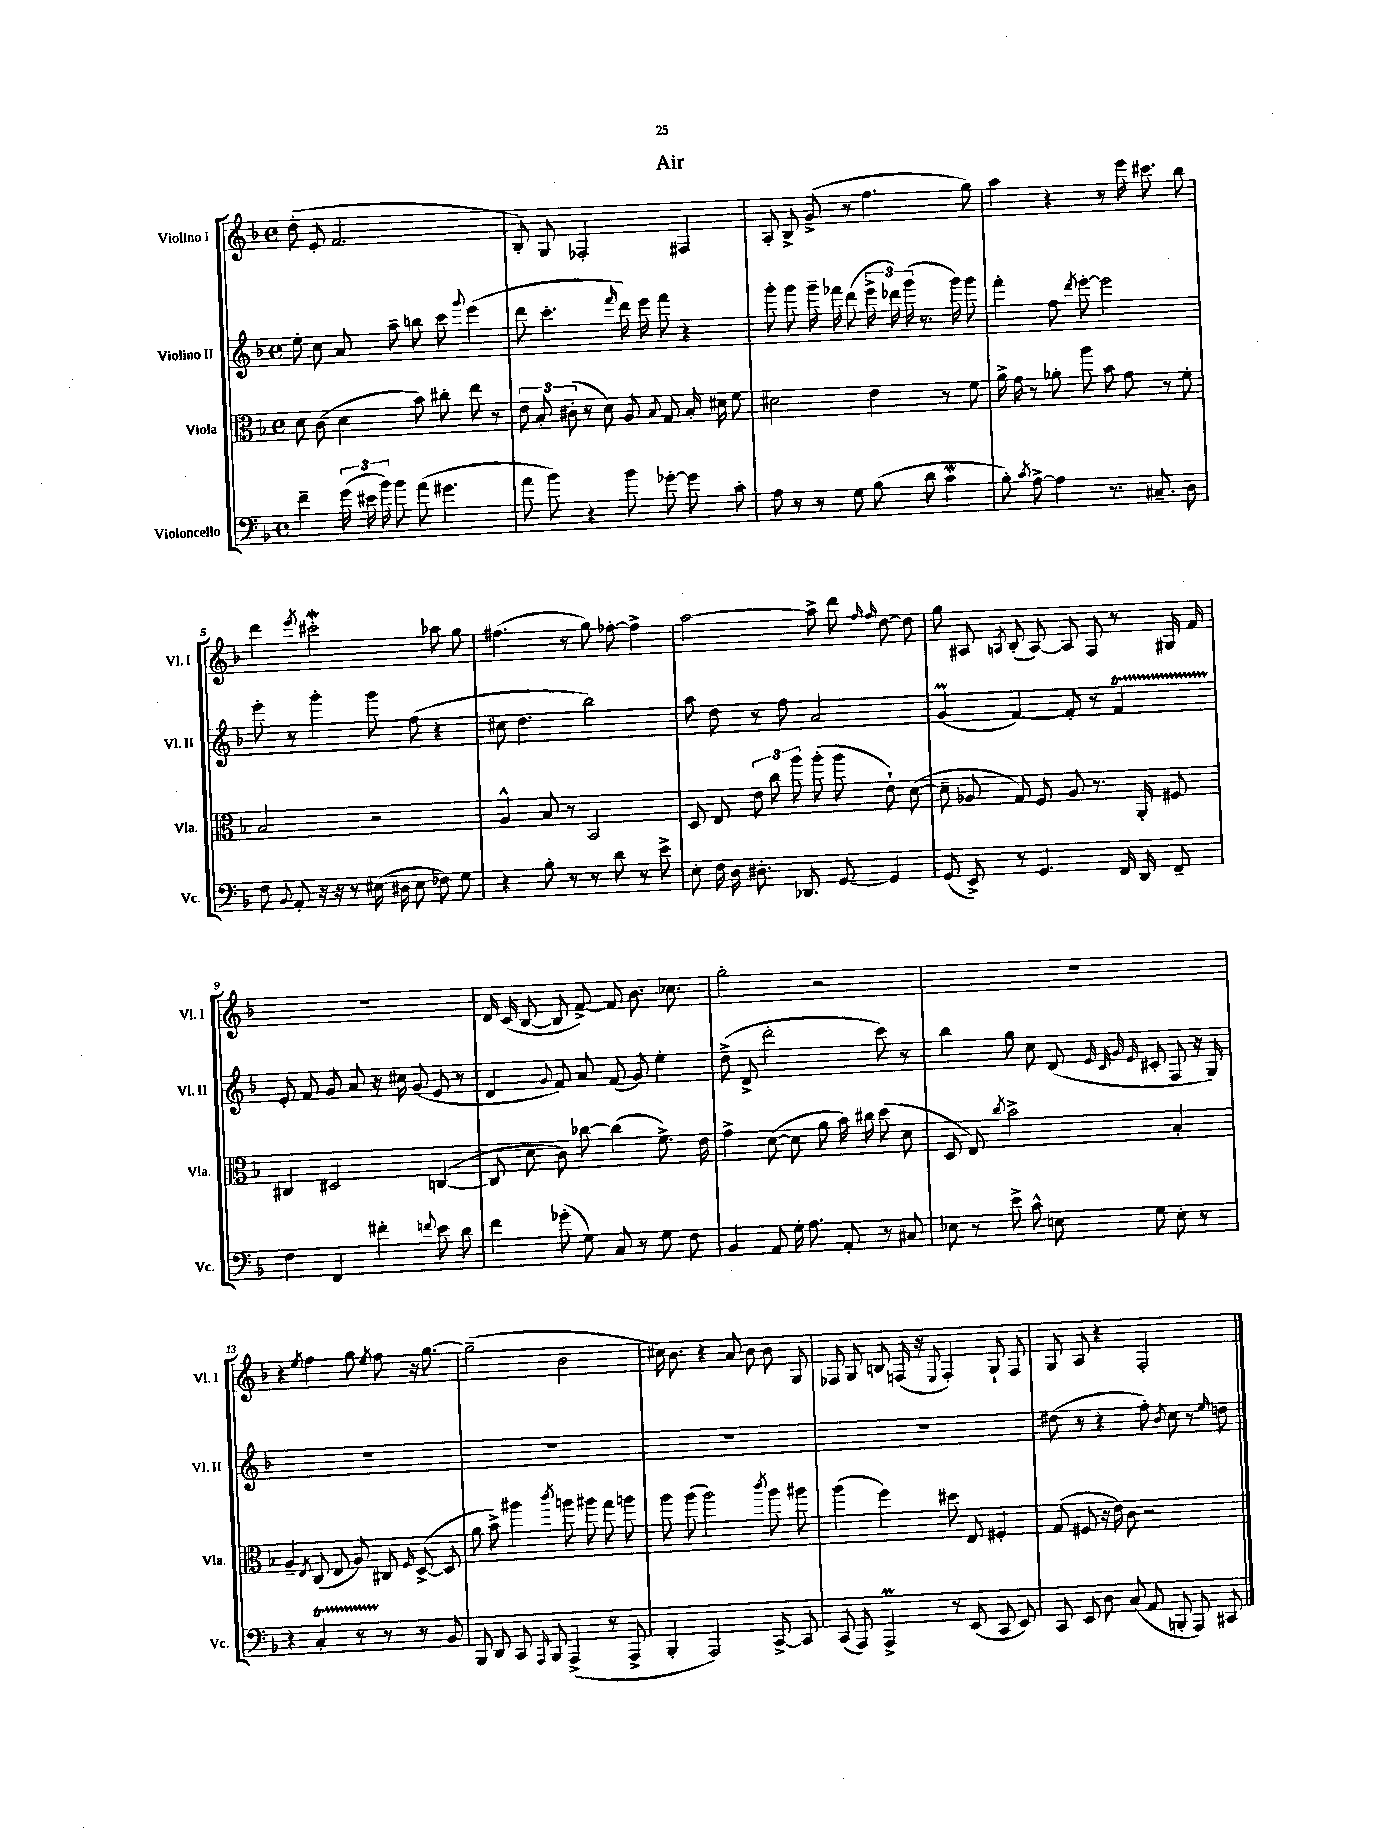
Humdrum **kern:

**kern	**kern	**kern	**kern
*staff4	*staff3	*staff2	*staff1
*clefF4	*clefC3	*clefG2	*clefG2
*k[b-]	*k[b-]	*k[b-]	*k[b-]
*M4/4	*M4/4	*M4/4	*M4/4
*met(c)	*met(c)	*met(c)	*met(c)
4f~	8d	8ee'	(8dd'
.	(8c	8cc	8e'
(24g	4d	8a	2.f
24e#	.	.	.
24b-)	.	.	.
8b-	.	8aa~	.
(8a	8b-)	8bb	.
4.g#	8cc#'	8ccc	.
.	.	8qqggg	.
.	8ee	(4eee	.
.	8r	.	.
=	=	=	=
8a	12e	8ddd	8B-')
.	12B-'	.	.
8b-)	.	4.ccc'	8G
.	(12c#'	.	.
4r	8r	.	2F-'
.	8d)	.	.
.	.	16qqfff	.
8b-	8A	16ddd)	.
.	.	16eee	.
.	8qqB-	.	.
[8g-'	8G	8fff	.
8g-]	16B-'	4r	4F#
.	16d#	.	.
8c'	8f	.	.
=	=	=	=
8A	2d#	8ggg'	8A'
8r	.	8ggg	8B-^
8r	.	16ggg~	(8g^
.	.	16fff-	.
8G	.	(8ddd	8r
(8B-	4e	24eee^	4.ff
.	.	24ddd-)	.
.	.	(24ggg	.
8d	.	8.r	.
4c	8r	.	.
.	.	16ggg)	.
.	8f	8ggg	8gg)
=	=	=	=
8B-')	16a^	4fff'	4aa
.	16g	.	.
8qc	.	.	.
[8A^	8r	.	.
4A]	8a-'	8ff	4r
.	.	8qddd	.
.	8aa	[8eee'	.
8.r	8b-	2eee]	8r
.	8g	.	16eee
8.C#~	.	.	8.ccc#
.	8r	.	.
8D	8f'	.	8bb-
=	=	=	=
8F	2B-	8eee'	4ddd
8qqBB-	.	.	.
8AA'	.	8r	.
.	.	.	8qeee
16r	.	4ggg'	2ccc#'
16r	.	.	.
8r	.	.	.
(16E#	2r	8ggg	.
16D#	.	.	.
8E#	.	(8ff	.
8F-)	.	4r	8aa-
8G	.	.	8gg
=	=	=	=
4r	4A^^	8cc#	(4.ff#
.	.	4.dd	.
8B-'	8B-	.	.
8r	8r	.	8r
8r	2BB-	2bb-)	8gg)
8d	.	.	[8ff-'
8r	.	.	4ff-^]
8e^	.	.	.
=	=	=	=
8E'	8D	8aa	[2aa
16F	8E	8dd	.
16D	.	.	.
8.D#'	12e	8r	.
.	12cc	.	.
.	.	8ff	.
.	12aa	.	.
8.DD-	.	.	.
.	(8aa'	2a	8aa^]
[8GG	8aa	.	8ddd
.	.	.	16qqff
.	.	.	16qqff
4GG]	8e`)	.	[8dd
.	([8d	.	8dd]
=	=	=	=
(8GG	8d~]	(4g	8gg
8EE^)	8A-	.	8A#
.	.	.	8qA
8r	8G)	[4f)	(8B-'
4.GG	8F	.	[8A)
.	8A-	8f']	8A]
.	8.r	8r	8F
16FF	.	4f	8r
16DD	16AA'	.	.
8FF~	8F#	.	16G#
.	.	.	16f
=	=	=	=
4F	4C#	8e'	1r
.	.	8f	.
4FF	2D#	8g	.
.	.	8a	.
4f#'	.	16r	.
.	.	16cc#	.
.	.	(8g	.
8qqf	.	.	.
8e	([4C	8e	.
8d	.	8r	.
=	=	=	=
4f	8C]	4d	16d
.	.	.	(16c
.	8d	.	[8B-
.	.	8qqg	.
(8g-'	8c)	8f)	8B-]
8G)	[8cc-	8a	[8f^)
8C	(4cc-]	(8f	8f]
8r	.	8g)	8.b-
8G	8.f^)	4ee'	.
.	.	.	8.cc-
8F	.	.	.
.	16e	.	.
=	=	=	=
4BB-	4g^	(8dd^	2gg'
.	.	8d^	.
8AA	([8d	2ddd'	.
16G'	8d]	.	.
8.A	.	.	.
.	8a	.	2r
8AA'	16b-)	.	.
.	16cc#	.	.
8r	(8dd	8ccc)	.
8C#	8d	8r	.
=	=	=	=
8E-	8D	4bb-	1r
8r	8E)	.	.
.	8qcc	.	.
8e^	2b-^	8gg	.
8c^^	.	8cc	.
8E	.	(8d	.
.	.	32qqe	.
.	.	32qqc	.
.	.	32qqg	.
.	.	32qqe	.
8G	.	8c#'	.
8E'	4B-'	8F	.
8r	.	16r	.
.	.	16G)	.
=	=	=	=
4r	4A~	1r	4r
.	8qE	.	8qee
4C'	(8C	.	4ff
.	8E	.	.
8r	8A)	.	8gg
.	.	.	8qee
8r	8C#	.	8ff
.	16qqF	.	.
8r	([8D^	.	16r
.	.	.	[8.gg
8BB-	8D]	.	.
=	=	=	=
8BBB-	8a	1r	(2gg~]
8DD	8b-^)	.	.
8CC	4aa#	.	.
16qqAAA	.	.	.
8BBB-	.	.	.
.	8qccc	.	.
(4AAA^	8aa	.	2b-
.	8aa#	.	.
8r	8gg	.	.
8AAA^	8aa	.	.
=	=	=	=
4BBB-'	8aa	1r	16cc#)
.	.	.	8.b-
.	(8aa	.	.
2AAA)	2aa)	.	4r
.	.	.	8a
.	.	.	8b-
.	8qccc	.	.
[8CC^	8aa	.	8b-
8CC]	8aa#	.	8G
=	=	=	=
(8CC	(4aa	1r	8F-
8AAA)	.	.	8G
4AAA^	4ff)	.	8B
.	.	.	(16F
.	.	.	16r
.	.	.	8qqE
8r	8dd#	.	4F')
(8EE	8E	.	.
8CC	4F#'	.	8G`
8EE)	.	.	8F
=	=	=	=
8CC	(8G	(8dd#	8G
8EE	8F#	8r	8A
8D	16r	4r	4r
.	16e)	.	.
(8C	8c	.	.
8AA	2r	8ff')	2F'
.	.	8qb-	.
8BBB'	.	8cc	.
8AAA)	.	8r	.
.	.	16qqee	.
8CC#	.	8dd	.
==	==	==	==
*-	*-	*-	*-
